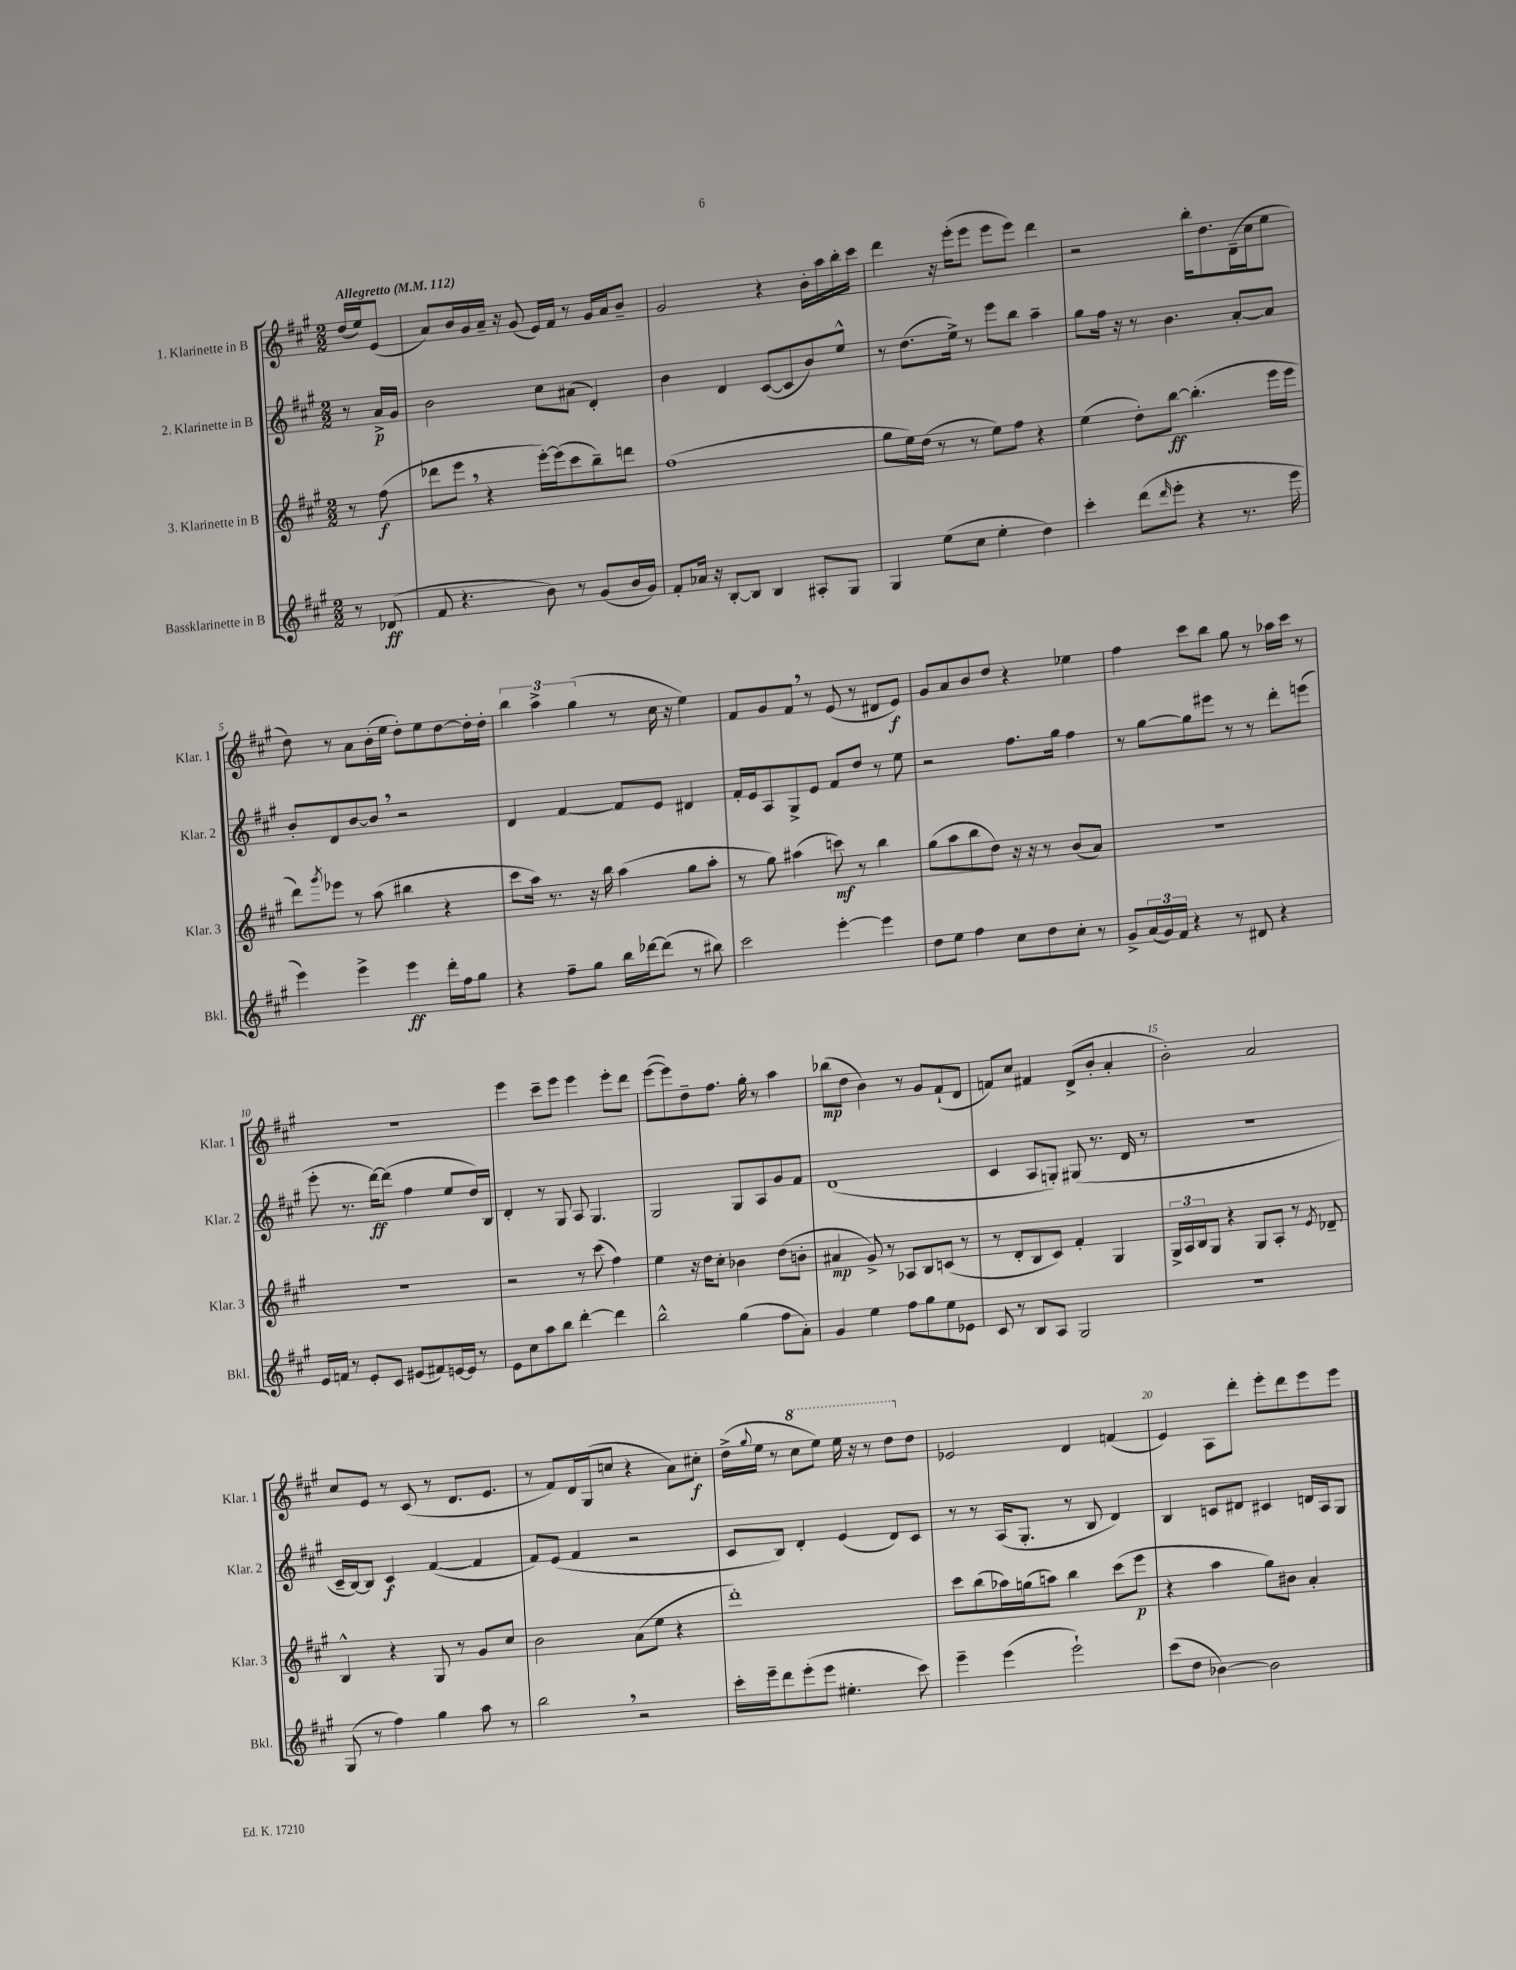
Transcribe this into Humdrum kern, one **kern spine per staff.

**kern	**kern	**kern	**kern
*staff4	*staff3	*staff2	*staff1
*clefG2	*clefG2	*clefG2	*clefG2
*k[f#c#g#]	*k[f#c#g#]	*k[f#c#g#]	*k[f#c#g#]
*M2/2	*M2/2	*M2/2	*M2/2
*MM112	*MM112	*MM112	*MM112
8r	8r	8r	(16dd/LL
.	.	.	16ee/J)
(8d-/	(8ff#\	16a^/LL	(8e/J
.	.	16g#/JJ	.
=	=	=	=
8f#/	8ddd-\L	2b\	8a/L)
4.r	8eee\J	.	16b/L
.	.	.	16g#/
.	4r	.	16a~/JJ
.	.	.	16r
.	.	.	(8g#/
8b\)	[16eee'\LL)	8cc#\L	16e/LL)
.	(16eee\]J	.	16f#/JJ
8r	8ccc#\	(8a#\J	8r
(8g#/L	8bb~\)	4d'/)	16g#/LL
.	.	.	16a/J
16b/L	8ddd\J	.	8b~/J
16g#/JJ)	.	.	.
=	=	=	=
8f#'/L	(1ff#	4b\	2g#/
16a-/Jk	.	.	.
16r	.	.	.
[8B'/L	.	4d/	.
8B/]J	.	.	.
4B/	.	([8c#/L	4r
.	.	8c#/]	.
8A#'/L	.	8b/)	16b'\LL
.	.	.	16aa\
8G#/J	.	8ee^^/J	16bb'\
.	.	.	16ccc#\JJ
=	=	=	=
4G#/	8gg#\L	8r	4ddd\
.	16ee\L)	(8.dd\L	.
.	(16dd\JJ	.	.
(8ee\L	8r	.	16r
.	.	16ee^\Jk)	(16eee'\LK
8cc#\J	8r	8r	8eee\J
4ee'\	8ee\L)	8eee\L	8eee\L
.	8ff#\J	8bb\J	8eee\J)
4dd\)	4r	4aa~\	4ddd\
=	=	=	=
4ccc#'\	(4ee\	8gg#\L	2r
.	.	16ff#\Jk	.
.	.	16r	.
(8ddd\L	8dd'\L)	8r	.
16qqddd/	.	.	.
8eee'\J	[8bb\J	4.b\	.
4r	(4.bb'\]	.	16bb'\LK
.	.	.	8.dd\
8.r	.	[8a'/L	(16d~\L
.	.	.	16cc#\J
.	16eee\LL	8a/]J	8ee\J
16eee\	16eee\JJ	.	.
=	=	=	=
4eee\)	8ddd\L)	8b'/L	8dd\)
.	8qggg#/	.	.
.	8eee-\J	8d/	8r
4eee^\	8r	[8b/	8a\L
.	(8aa\	8b/]J	(16b'\L
.	.	.	16ee\JJ
4eee\	4bb#\	2r	8dd'\L)
.	.	.	8ee\
16ddd'\LL	4r	.	[8dd\
16ff#\J	.	.	.
8gg#\J	.	.	16dd'\]L
.	.	.	16dd'\JJ
=	=	=	=
4r	8ccc#\L	4d/	6bb\
.	16aa\Jk)	.	.
.	.	.	6aa^\
.	8.r	.	.
8ff#~\L	.	[4f#/	.
.	.	.	(6gg#\
8gg#\J	16r	.	.
.	16bb\	.	.
16bb\LL	(4aa\	8f#/]L	8r
[16ddd-\J	.	.	.
(8ddd-\]J	.	8e/J	16cc#\
.	.	.	16r
8r	8gg#\L	4d#/	4ee\)
8bb#\)	8aa'\J	.	.
=	=	=	=
2ccc#\	8r	16f#'/LL	8f#/L
.	.	16e/J	.
.	8gg#\)	8A/	8g#/
.	(4aa#\	8G#^/	8f#/J
.	.	8e/J	8r
[4eee'\	8ccc\)	8f#/L	(8e/
.	8r	8dd/J	8r
4eee\]	4bb\	8r	8d#/L
.	.	8ee\	8e/J)
=	=	=	=
8dd\L	(8gg#\L	2r	8g#/L
8ee\J	8aa\	.	8a/
4ff#\	8bb\	.	8b/
.	8dd\J)	.	8dd/J
8cc#\L	16r	8.ff#\L	4r
.	16r	.	.
8dd\	8r	.	.
.	.	16gg#\Jk	.
8cc#'\J	(8b/L	4ff#\	4ee-\
8r	8a/J)	.	.
=	=	=	=
8g#^/L	1r	8r	4ff#\
(24a/L	.	[8gg#\L	.
24g#/)	.	.	.
24f#/JJ	.	.	.
4r	.	8gg#\]	8ccc#\L
.	.	8eee#\J	8bb\J
8r	.	8r	8gg#\
8d#/	.	8r	8r
4r	.	8ddd'\L	16aa-\LL
.	.	.	16ccc#\JJ
.	.	(8eee\J	8r
=	=	=	=
16e/LL	1r	8eee'\	1r
16f/JJ	.	.	.
8r	.	8.r	.
8e'/L	.	.	.
.	.	[16ddd\LK)	.
8c#/J	.	(8ddd\]J	.
(8e#/L	.	4ff#\	.
8f#/)	.	.	.
[16e/L	.	8ee/L	.
16e/]JJ	.	.	.
8r	.	16dd/L)	.
.	.	16B/JJ	.
=	=	=	=
8e\L	2r	4d'/	4eee\
8cc#\	.	.	.
8aa\	.	8r	8ccc#~\L
8bb\J	.	8G#/	8eee\J
[4ddd'\	8r	8A/	4eee\
.	(8ccc#\	4.G#/	.
4ddd\]	4ff#\)	.	8eee'\L
.	.	.	8ddd\J
=	=	=	=
2bb^^\	4ee\	2G#/	([8eee\L
.	.	.	8eee\])
.	16r	.	8dd~\
.	16dd\LK	.	.
.	8cc#'\J	.	8.ff#\J
(4gg#\	4b-\	8G#/L	.
.	.	.	16gg#'\
.	.	8A/	8r
8ff#\L	(8dd\L	8g#/	4aa\
8a'\J)	8b'\J	8f#/J	.
=	=	=	=
4g#/	4a#/	(1d	(8bb-\L
.	.	.	8dd\J
4ee\	8g#^/)	.	4b\)
.	8r	.	.
8ff#\L	8A-/L	.	8r
8gg#\	8B/	.	8g#/L
8ee\	(8c/J	.	(8f#`/
8e-\J	8r	.	8d/J
=	=	=	=
8c#/	8r	4c#/	8f/L)
8r	8d'/L	.	8cc#/J
8B/L	8B/	8A/L	4f#/
8A/J	8c#/J)	8G'/J)	.
2G#/	4f#'/	(8G#/	(8d^/L
.	.	8.r	8b'/J
.	4G#/	.	4a'/
.	.	16d/	.
.	.	8r	.
=	=	=	=
1r	24G#^/LL	1r	2b'\)
.	24A/	.	.
.	24B/J	.	.
.	8G#/J	.	.
.	4r	.	.
.	8G#/L	.	2a/
.	8A'/J	.	.
.	8r	.	.
.	8qe/	.	.
.	8d-~/	.	.
=	=	=	=
(8G#/	4B^^/	16c#~/LL	8cc#/L
.	.	[16B/J)	.
8r	.	8B/]J	8e/J
4ff#\)	4r	4c#/	8r
.	.	.	(8c#/
4gg#\	8G#/	([4f#/	8r
.	8r	.	8.d/L
8aa\	8g#/L	4f#/]	.
.	.	.	8.e/J
8r	8cc#/J	.	.
=	=	=	=
2bb\	2b\	8f#/L)	8r
.	.	(8e/J	8f#/L)
.	.	4f#/	16d/L
.	.	.	(16G#/J
.	.	.	8cc/J
2r	(8a\L	2r	4r
.	8ee\J	.	.
.	4r	.	8a\L)
.	.	.	8cc#'\J
=	=	=	=
16ccc#'\LL	1ddd')	8c#/L	(16dd^\LL
.	.	.	8qqgg#/
16eee~\J	.	.	16ee\JJ
8ddd\	.	8B/J)	8r
(8eee'\	.	4d'/	8ccc#\L
8eee\J	.	.	8eee\J)
4.ee#'\	.	(4e/	16eee\
.	.	.	16r
.	.	.	8r
.	.	8d/L)	8ddd\L
8ccc#\)	.	8c#/J	8dd\J
=	=	=	=
4eee~\	8ccc#\L	8r	2e-/
.	(8bb\	8r	.
(4eee\	16aa-\L)	(16A/LK	.
.	(16gg\J	8.G#'/J	.
.	8aa\J)	.	.
2eee`\)	4bb\	8r	4d/
.	.	8B/	.
.	(8ccc#\L	4d/)	(4f/
.	8eee\J	.	.
=	=	=	=
(8ccc#\L	4r	4B/	4e/)
8dd\J	.	.	.
[4b-\)	4aa\	8c/L	8A\L
.	.	8d#/J	8ddd'\J
2b-\]	8gg#\L)	4c#/	8eee'\L
.	8b#\J	.	8ddd\
.	4a'/	16d/LL	8eee\
.	.	16A/J	.
.	.	8G#/J	8eee\J
==	==	==	==
*-	*-	*-	*-
